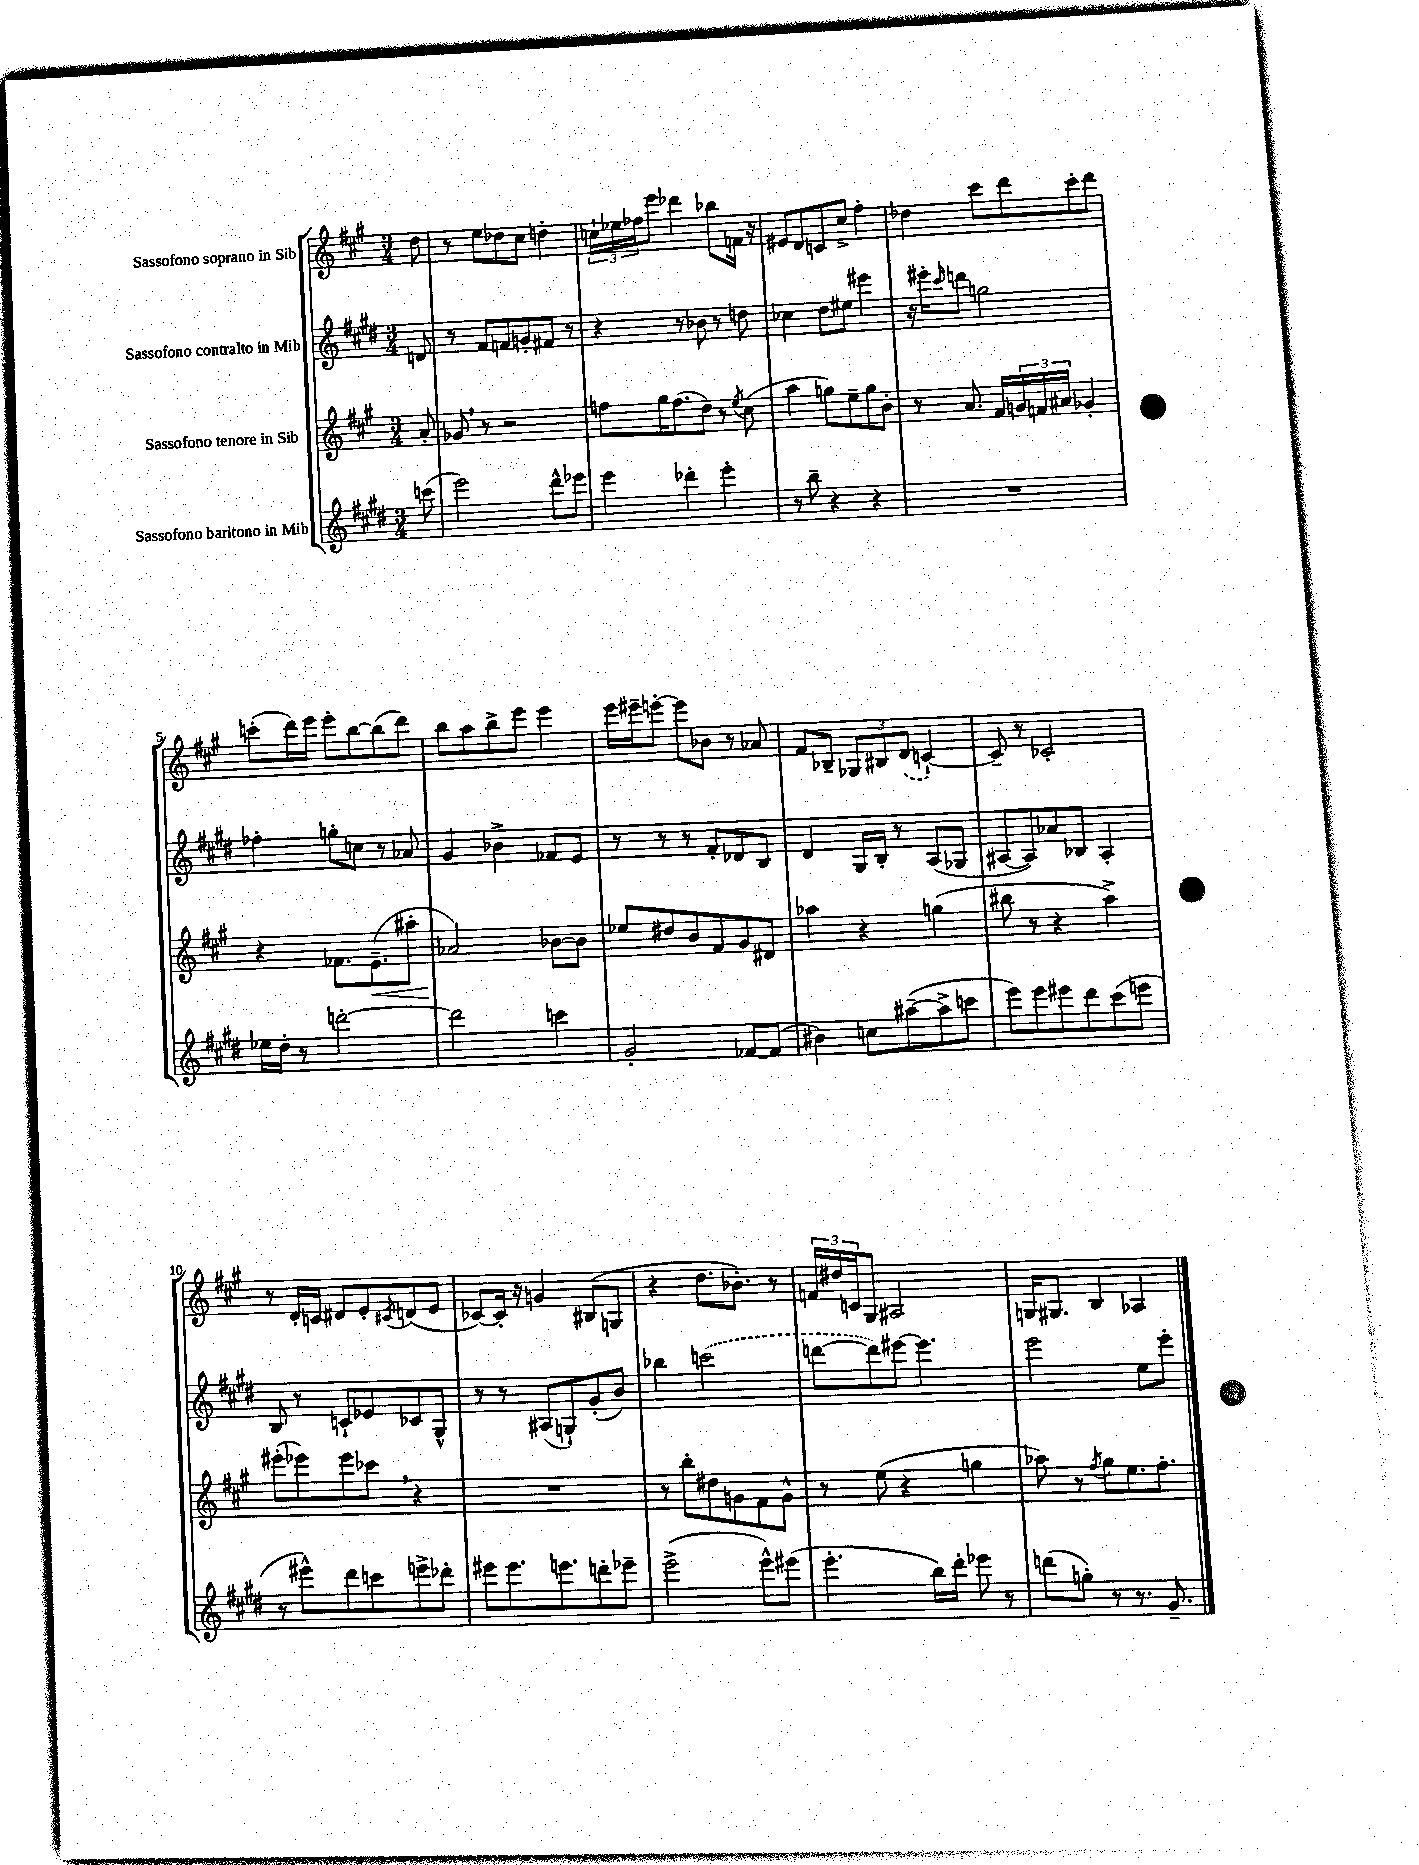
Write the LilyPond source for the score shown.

<<
\new StaffGroup <<
\new Staff = "s0" \with { instrumentName = "Sassofono soprano in Sib" } {
    \clef treble \key a \major \numericTimeSignature \time 3/4 \partial 8
    d''8 |
    r8 e''8 des''8 cis''8 d''4-. |
    \tuplet 3/2 { c''16-! ees''16 fes''16 } e'''8 des'''4 bes''8 f'16 r16 |
    eis'8 d'8 c'8 cis''8-> fis''4-. |
    des''4 cis'''8 d'''8 cis'''8-. d'''8 |
    c'''8-.( d'''16) e'''16 e'''8-. b''8~ b''8( d'''8) |
    b''8 a''8 b''8-> e'''8 e'''4 |
    e'''16 eis'''16-- e'''8~-. e'''8 bes'8 r8 aes'8 |
    fis'8 bes8-- \tuplet 3/2 { ges8 bis8 \once \slurDashed d'8( } c'4~-!) |
    c'8-- r8 ces'2-. |
    r8 d'16-. c'16 dis'8 e'8-. \acciaccatura { cis'8 } d'8( e'8 |
    ces'8~) ces'16-. r16 g'4 bis8( g8 |
    r4 d''8. bes'8.-.) r8 |
    \tuplet 3/2 { f'16 dis''16 c'16 } gis8 ais2 |
    g16 gis8. b4 aes4 \bar "|." |
}
\new Staff = "s1" \with { instrumentName = "Sassofono contralto in Mib" } {
    \clef treble \key e \major \numericTimeSignature \time 3/4 \partial 8
    d'8 |
    r8 fis'8 f'8 g'8-. fis'8 r8 |
    r4 r8 bes'8 r8 d''8 |
    ces''4 dis''8 eis''8 eis'''4 |
    r16 eis'''16-. \grace { cis'''16 } d'''8 g''2 |
    fes''4-. g''8-. c''8 r8 aes'8 |
    gis'4 bes'4-> fes'8 e'8 |
    r8 r8 r8 fis'8-. des'8 b8 |
    dis'4 gis16 b16-. r8 a8( ges8 |
    ais8~ ais8) aes'8 bes8 ais4-. |
    b8 r8 c'8-! ees'8 ces'8 gis8-^ |
    r8 r8 ais8( g8-!) gis'8-.( b'8) |
    bes''4 \once \slurDashed c'''2( |
    d'''8~ d'''8) eis'''8~ eis'''4. |
    e'''2 e''8 e'''8-. \bar "|." |
}
\new Staff = "s2" \with { instrumentName = "Sassofono tenore in Sib" } {
    \clef treble \key a \major \numericTimeSignature \time 3/4 \partial 8
    a'8-. |
    ges'8 \breathe r8 r2 |
    f''8 gis''16 f''8.( d''8) r8 \acciaccatura { e''8 } cis''8( |
    a''4 g''8) e''8-- g''8 b'8-. |
    r8 a'8. fis'16 \tuplet 3/2 { g'16 f'16 ais'16 } ges'4-. |
    r4 fes'8. e'8.--\<( ais''8-. |
    aes'2\!) bes'8~ bes'8 |
    ees''8 dis''8 b'8 fis'8 gis'8 dis'8 |
    aes''4 r4 g''4( |
    bis''8 r8 r4 a''4->) |
    eis'''8-.( ees'''8) ees'''8 ces'''8 \breathe r4 |
    R2. |
    r8 b''8-. dis''8 g'8 fis'8 g'8-^ |
    r8 e''8( r4 g''4 |
    aes''8) r8 \acciaccatura { fis''8 } gis''8 e''8. fis''8.-. \bar "|." |
}
\new Staff = "s3" \with { instrumentName = "Sassofono baritono in Mib" } {
    \clef treble \key e \major \numericTimeSignature \time 3/4 \partial 8
    c'''8( |
    e'''2) dis'''8-^ ees'''8 |
    e'''4 des'''4-. e'''4-. |
    r8 b''8-- r4 r4 |
    R2. |
    ees''16 dis''16-. r8 d'''2~-. |
    d'''2 c'''4 |
    gis'2-. fes'8~ fes'8( |
    bis'4) c''8 ais''8~--( ais''8-> c'''8 |
    e'''8) e'''8 eis'''8 dis'''8 cis'''8( e'''8 |
    r8 eis'''8-^) dis'''8 c'''8 e'''8-> des'''8-. |
    eis'''8 eis'''8. e'''8. d'''8-. ees'''8-- |
    e'''2->( e'''8-^) eis'''8( |
    e'''4.-. b''16) dis'''16-. ees'''8 r8 |
    d'''8( g''8-.) r8 r8. gis'8.-- \bar "|." |
}
>>
>>
